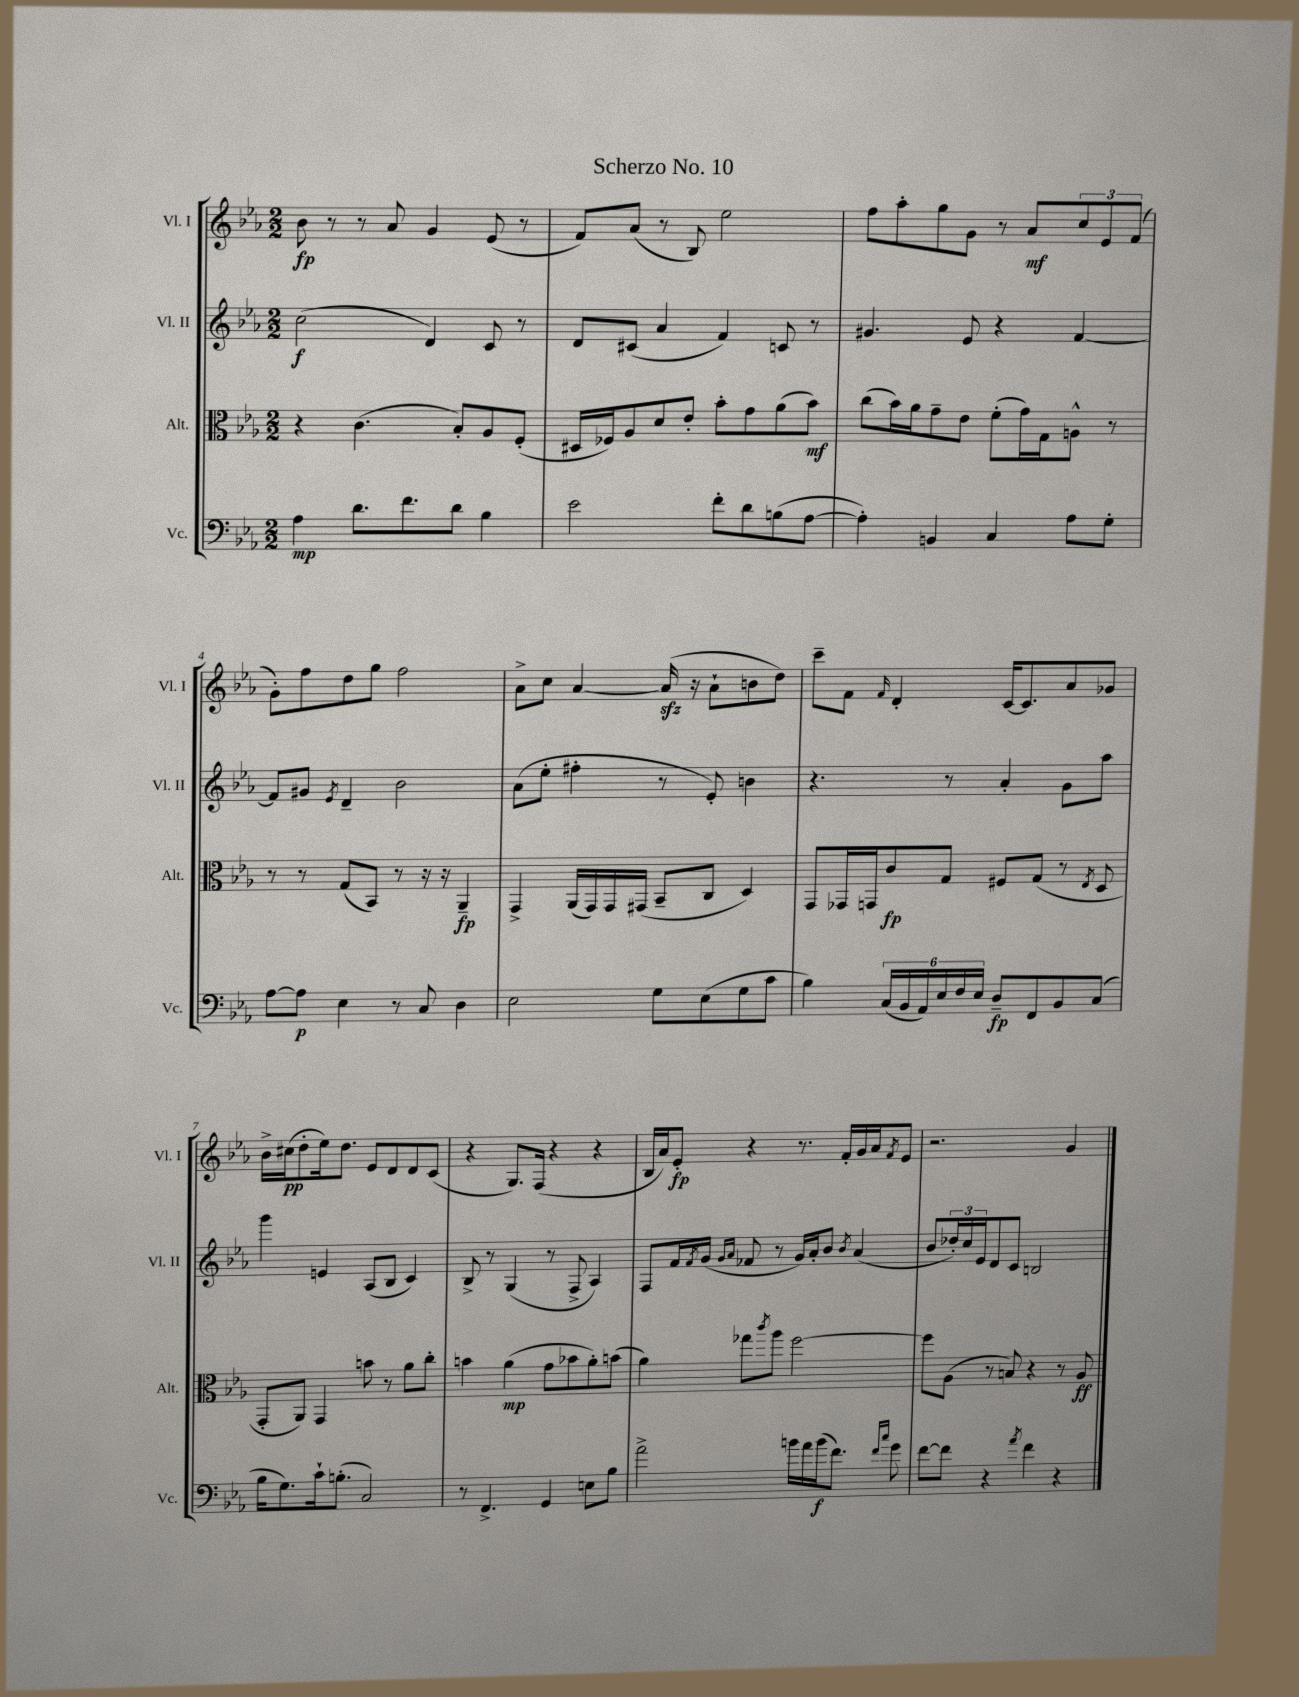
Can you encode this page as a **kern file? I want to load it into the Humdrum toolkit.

**kern	**dynam	**kern	**dynam	**kern	**dynam	**kern	**dynam
*part4	*part4	*part3	*part3	*part2	*part2	*part1	*part1
*staff4	*staff4	*staff3	*staff3	*staff2	*staff2	*staff1	*staff1
*I"Vc.	*	*I"Alt.	*	*I"Vl. II	*	*I"Vl. I	*
*I'Vc.	*	*I'Alt.	*	*I'Vl. II	*	*I'Vl. I	*
*clefF4	*	*clefC3	*	*clefG2	*	*clefG2	*
*k[b-e-a-]	*	*k[b-e-a-]	*	*k[b-e-a-]	*	*k[b-e-a-]	*
*M2/2	*	*M2/2	*	*M2/2	*	*M2/2	*
=1	=1	=1	=1	=1	=1	=1	=1
4A-\	mp	4r	.	(2cc\	f	8b-\	fp
.	.	.	.	.	.	8r	.
8.d\L	.	(4.c\	.	.	.	8r	.
.	.	.	.	.	.	8a-/	.
8.f\	.	.	.	.	.	.	.
.	.	.	.	4d/)	.	4g/	.
8d\J	.	8B-'/L)	.	.	.	.	.
4B-\	.	8A-/	.	8c/	.	(8e-/	.
.	.	(8F'/J	.	8r	.	8r	.
=2	=2	=2	=2	=2	=2	=2	=2
2e-\	.	16D#X/LL	.	8d/L	.	8f/L)	.
.	.	16F-X/J)	.	.	.	.	.
.	.	8A-/	.	(8c#X/J	.	(8a-/J	.
.	.	8d/	.	4a-/	.	8r	.
.	.	8e-'/J	.	.	.	8B-/)	.
8f'\L	.	8b-'\L	.	4f/)	.	2ee-\	.
8d\	.	8g\	.	.	.	.	.
(8Bn\	.	(8a-\	.	8cn/	.	.	.
[8A-\J	.	8b-\J)	mf	8r	.	.	.
=3	=3	=3	=3	=3	=3	=3	=3
4A-'\])	.	(8cc\L	.	4.g#X/	.	8ff\L	.
.	.	16b-\L)	.	.	.	8aa-'\	.
.	.	16a-\J	.	.	.	.	.
4BBn/	.	8g~\	.	.	.	8gg\	.
.	.	8e-\J	.	8e-/	.	8g\J	.
4C/	.	(8f'\L	.	4r	.	8r	.
.	.	16g\L)	.	.	.	8a-/L	mf
.	.	16G\J	.	.	.	.	.
8A-\L	.	8An^^\J	.	[4f/	.	12cc/	.
.	.	.	.	.	.	12e-/	.
8G'\J	.	8r	.	.	.	.	.
.	.	.	.	.	.	(12f/J	.
!!LO:LB:g=z
=4	=4	=4	=4	=4	=4	=4	=4
[8A-\L	.	8r	.	8f/L]	.	8g'\L)	.
8A-\J]	p	8r	.	8g#X/J	.	8ff\	.
.	.	.	.	8qe-/	.	.	.
4E-\	.	(8G/L	.	4d~/	.	8dd\	.
.	.	8BB-/J)	.	.	.	8gg\J	.
8r	.	8r	.	2b-\	.	2ff\	.
8C/	.	16r	.	.	.	.	.
.	.	16r	.	.	.	.	.
4D\	.	4AA-~/	fp	.	.	.	.
=5	=5	=5	=5	=5	=5	=5	=5
2E-\	.	4GG^/	.	(8a-\L	.	8a-^\L	.
.	.	.	.	8ee-'\J	.	8cc\J	.
.	.	(16AA-/LL	.	4ff#X'\	.	[4a-/	.
.	.	16GG/)	.	.	.	.	.
.	.	16GG/	.	.	.	.	.
.	.	(16GG#X/JJ	.	.	.	.	.
8G\L	.	8BB-~/L	.	8r	.	(16a-zz/]	.
.	.	.	.	.	.	16r	.
(8E-\	.	8C/J	.	8e-'/)	.	8a-`\L	.
8G\	.	4D/)	.	4bn\	.	8bn\	.
8c\J	.	.	.	.	.	8dd\J)	.
=6	=6	=6	=6	=6	=6	=6	=6
4B-\)	.	8GG/L	.	4.r	.	8ccc~\L	.
.	.	16GG-X/L	.	.	.	8f\J	.
.	.	16GGn/J	.	.	.	.	.
.	.	.	.	.	.	16qqf/	.
(24C/LL	.	8c/	fp	.	.	4d'/	.
24BB-/	.	.	.	.	.	.	.
24AA-/)	.	.	.	.	.	.	.
24E-/	.	8G/J	.	8r	.	.	.
24F/	.	.	.	.	.	.	.
24E-/JJ	.	.	.	.	.	.	.
8D~/L	fp	8F#X/L	.	4a-'/	.	[16c/KL	.
.	.	.	.	.	.	8.c/]	.
8FF/	.	(8G/J	.	.	.	.	.
8BB-/	.	8r	.	8g\L	.	8a-/	.
.	.	8qE-/	.	.	.	.	.
(8C/J	.	8D/	.	8aa-\J	.	8g-X/J	.
!!LO:LB:g=z
=7	=7	=7	=7	=7	=7	=7	=7
16B-\KL	.	8GG'/L	.	4ggg\	.	16b-^\LL	.
8.G\)	.	.	.	.	.	(16cc#X\J	pp
.	.	8AA-/J)	.	.	.	8dd'\	.
16c`\k	.	4GG/	.	4en/	.	16ee-\k)	.
(8.Bn'\J	.	.	.	.	.	8.dd\J	.
2C/)	.	8bn\	.	(8A-/L	.	8e-/L	.
.	.	8r	.	8B-/J	.	8d/	.
.	.	8a-\L	.	4c/)	.	8d/	.
.	.	8cc'\J	.	.	.	(8c/J	.
=8	=8	=8	=8	=8	=8	=8	=8
8r	.	4bn\	.	8B-^/	.	4r	.
4.FF^/	.	.	.	8r	.	.	.
.	.	(4a-\	mp	(4G/	.	8.G/L)	.
.	.	.	.	.	.	(16F/Jk	.
4GG/	.	8g\L	.	8r	.	4r	.
.	.	8b-X\	.	8F^/	.	.	.
8En\L	.	8a-'\)	.	4A-/)	.	4r	.
8B-\J	.	(8bn\J	.	.	.	.	.
=9	=9	=9	=9	=9	=9	=9	=9
2a-^\	.	4a-\)	.	8F/L	.	16B-/LL	.
.	.	.	.	.	.	16a-/J)	.
.	.	.	.	16f/L	.	8e-'/J	fp
.	.	.	.	8qf/	.	.	.
.	.	.	.	(16g/JJ	.	.	.
.	.	.	.	16qqg/LL	.	.	.
.	.	.	.	16qqa-/JJ	.	.	.
.	.	8gg-X\L	.	8f-X/	.	4r	.
.	.	8qccc/	.	.	.	.	.
.	.	8aa-\J	.	8r	.	.	.
16bn\LL	.	[2ff\	.	16g/LL)	.	8.r	.
16a-\	.	.	.	16a-'/J	.	.	.
(16b\J	f	.	.	8b-/J	.	.	.
8.f\J)	.	.	.	.	.	16f'/LL	.
.	.	.	.	8qb-/	.	.	.
.	.	.	.	(4a-/	.	16g/	.
.	.	.	.	.	.	16a-/J	.
16qqf/LL	.	.	.	.	.	.	.
16qqcc/JJ	.	.	.	.	.	8qf/	.
8g\	.	.	.	.	.	8e-/J	.
=10	=10	=10	=10	=10	=10	=10	=10
[8f\L	.	8ff\L]	.	8b-/L	.	2.r	.
8f\J]	.	(8A-\J	.	24dd-X'/L)	.	.	.
.	.	.	.	24cc/	.	.	.
.	.	.	.	24e-/J	.	.	.
4r	.	8r	.	8d/	.	.	.
.	.	8Bn/)	.	8c/J	.	.	.
8qa-/	.	.	.	.	.	.	.
4f\	.	4r	.	2Bn/	.	.	.
4r	.	8r	.	.	.	4g/	.
.	.	8A-/	ff	.	.	.	.
==	==	==	==	==	==	==	==
*-	*-	*-	*-	*-	*-	*-	*-
